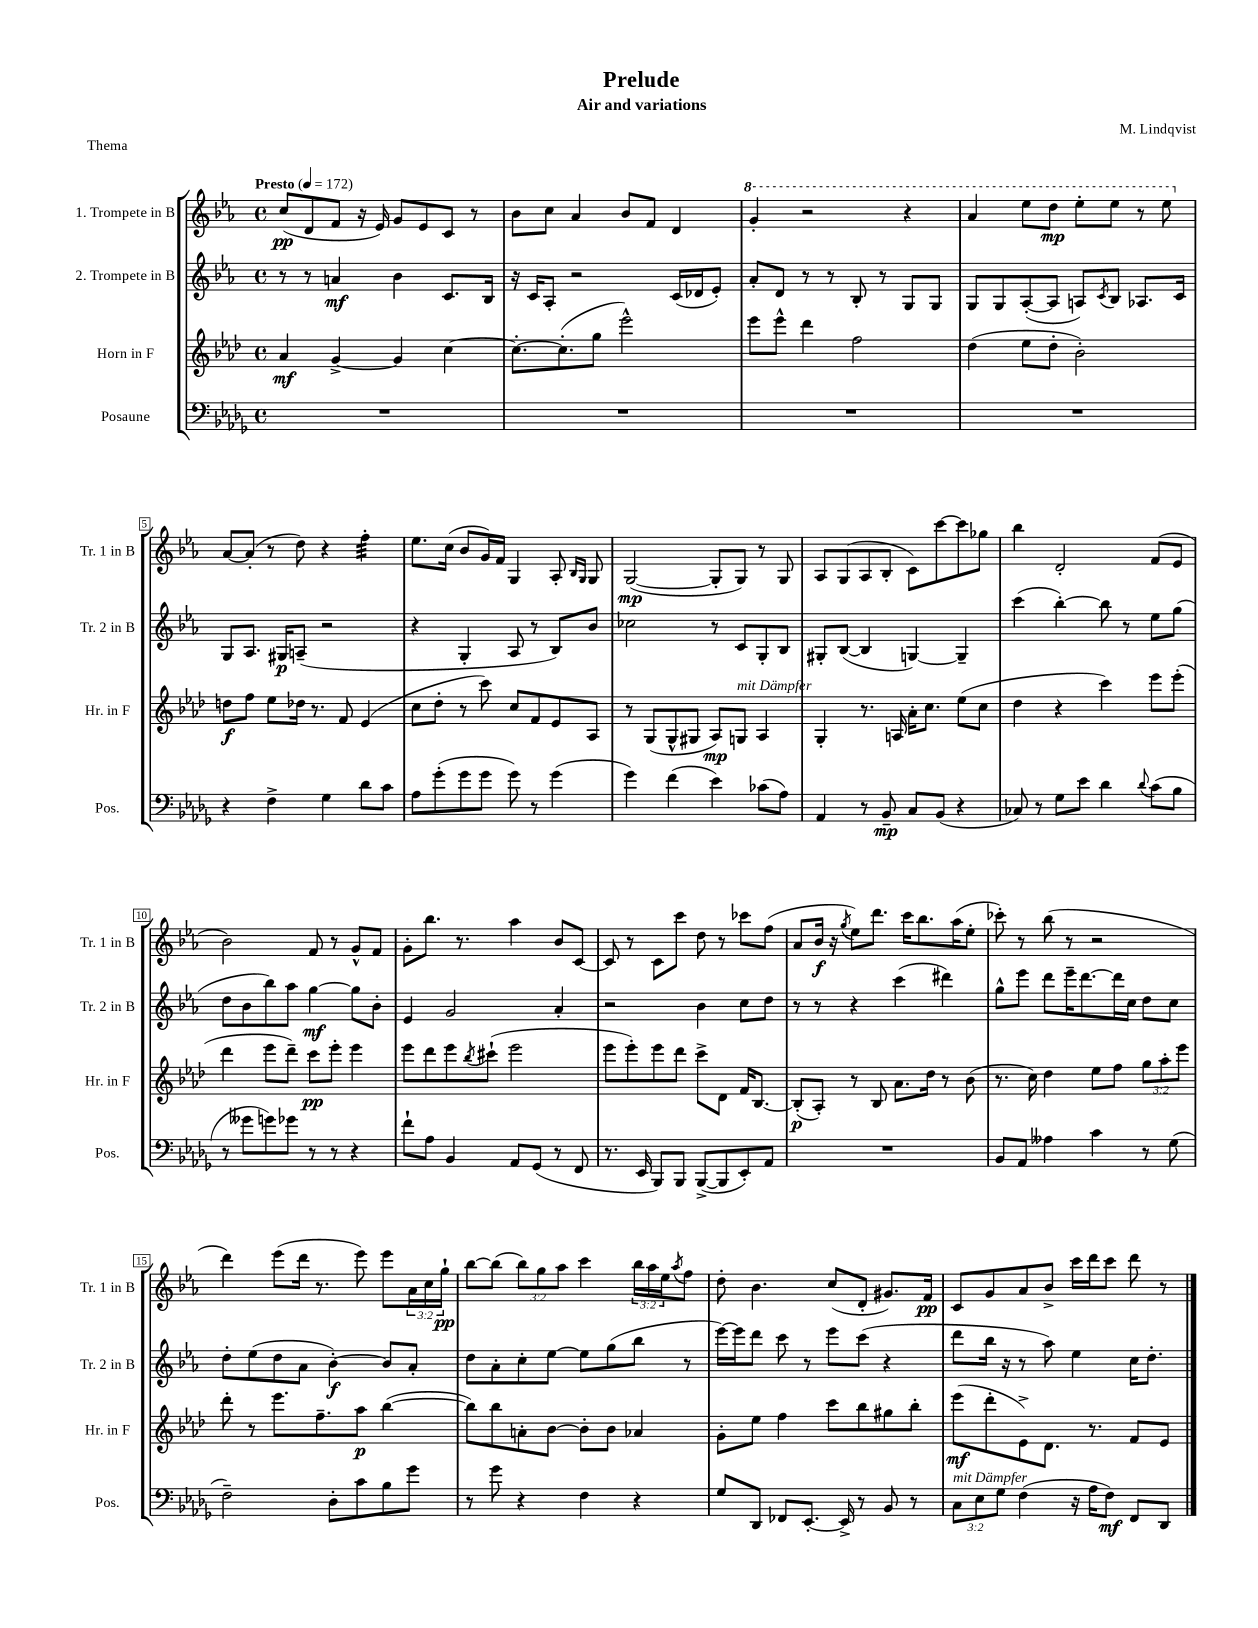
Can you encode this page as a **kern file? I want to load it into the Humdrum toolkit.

**kern	**kern	**kern	**kern
*staff4	*staff3	*staff2	*staff1
*clefF4	*clefG2	*clefG2	*clefG2
*k[b-e-a-d-g-]	*k[b-e-a-d-]	*k[b-e-a-]	*k[b-e-a-]
*M4/4	*M4/4	*M4/4	*M4/4
*met(c)	*met(c)	*met(c)	*met(c)
*MM172	*MM172	*MM172	*MM172
1r	4a-	8r	(8cc
.	.	8r	8d
.	[4g^	4a	8f
.	.	.	16r
.	.	.	16e-)
.	4g]	4b-	8g
.	.	.	8e-
.	[4cc	8.c	8c
.	.	.	8r
.	.	16B-	.
=	=	=	=
1r	8.cc'_	16r	8b-
.	.	16c	.
.	.	8A-'	8cc
.	(8.cc']	.	.
.	.	2r	4a-
.	8gg	.	.
.	2eee-^^)	.	8b-
.	.	.	8f
.	.	(16c	4d
.	.	16d-	.
.	.	8e-')	.
=	=	=	=
1r	8eee-	8a-'	4gg'
.	8eee-^^	8d	.
.	4ddd-	8r	2r
.	.	8r	.
.	2ff	8B-'	.
.	.	8r	.
.	.	8G	4r
.	.	8G	.
=	=	=	=
1r	(4dd-	8G	4aa-
.	.	8G	.
.	8ee-	([8A-'	8eee-
.	8dd-'	8A-]	8ddd
.	2b-')	8A)	8eee-'
.	.	8qc	.
.	.	8B-	8eee-
.	.	8.A-	8r
.	.	.	8eee-
.	.	16c	.
=	=	=	=
4r	8dd	8G	[8a-
.	8ff	8.A-	(8a-']
4F^	8ee-	.	8r
.	.	16G#	.
.	16dd-	(8A~	8dd)
.	8.r	.	.
4G-	.	2r	4r
.	8f	.	.
8d-	(4e-	.	4ff'
8c	.	.	.
=	=	=	=
8A-	8cc	4r	8.ee-
(8g-'	8dd-'	.	.
.	.	.	(16cc
8g-	8r	4G'	8b-
8g-	8ccc)	.	16g)
.	.	.	16f
8g-)	8cc	8A-	4G
8r	8f	8r	.
(4g-	8e-	8B-)	8A-'
.	.	.	16qqB-
.	.	.	16qqG
.	8A-	8b-	8G
=	=	=	=
4g-)	8r	2cc-	([2G
.	(8G	.	.
(4f	8G^^	.	.
.	8G#	.	.
4e-)	8A-)	8r	8G']
.	8G	8c	8G)
(8c-	4A-	8G'	8r
8A-)	.	8B-	8G
=	=	=	=
4AA-	4G'	8G#'	8A-
.	.	([8B-	(8G
8r	8.r	4B-]	8A-
8BB-~	.	.	8B-'
.	16A	.	.
8C	16a-'	[4G)	8c)
.	8.cc	.	.
(8BB-	.	.	[8ccc
4r	(8ee-	4G~]	8ccc]
.	8cc	.	8gg-
=	=	=	=
8C-)	4dd-	(4ccc	4bb-
8r	.	.	.
8G-	4r	[4bb-')	2d'
8e-	.	.	.
4d-	4ccc)	8bb-]	.
.	.	8r	.
8qqd-	.	.	.
(8c	8eee-	8ee-	(8f
8B-	(8eee-'	(8gg	8e-
=	=	=	=
8r	4ddd-	8dd	2b-)
8g--	.	8b-	.
8g)	8eee-	8bb-)	.
8g-	8ddd-~)	8aa-	.
8r	8ccc	[4gg	8f
8r	8eee-'	.	8r
4r	4eee-	8gg]	8g^^
.	.	8b-'	8f
=	=	=	=
8f`	8eee-	4e-	8g'
8A-	8ddd-	.	8.bb-
4BB-	8eee-	2g	.
.	.	.	8.r
.	8qbb-	.	.
.	(8ccc#`	.	.
8AA-	2eee-	.	4aa-
(8GG-	.	.	.
8r	.	4a-'	8b-
8FF	.	.	[8c
=	=	=	=
8.r	8eee-	2r	8c]
.	8eee-')	.	8r
16EE-	.	.	.
8BBB-)	8eee-	.	8c
8BBB-	8ddd-	.	8ccc
([8BBB-^	8ccc^	4b-	8dd
8BBB-]	8d-	.	8r
8EE-')	16f	8cc	8ccc-
.	[8.B-	.	.
8AA-	.	8dd	(8ff
=	=	=	=
1r	(8B-']	8r	8a-
.	8A-')	8r	16b-
.	.	.	16r
.	.	.	8qgg
.	8r	4r	8ee-)
.	8B-	.	8.ddd
.	8.a-	(4ccc	.
.	.	.	16ccc
.	.	.	8.bb-
.	16dd-	.	.
.	8r	4ddd#)	.
.	.	.	(16aa-
.	(8b-	.	8ee-'
=	=	=	=
8BB-	8.r	8gg^^	8ccc-')
8AA-	.	8eee-	8r
.	16cc)	.	.
4A--	4dd-	8ddd	(8bb-
.	.	16eee-~	8r
.	.	[8.ddd	.
4c	8ee-	.	2r
.	8ff	16ddd]	.
.	.	16cc	.
8r	12gg	8dd	.
.	12aa-'	.	.
(8G-	.	8cc	.
.	12eee-	.	.
=	=	=	=
2F~)	8ddd-'	8dd'	4ddd)
.	8r	(8ee-	.
.	8.eee-	8dd	(8eee-
.	.	8a-	16ddd
.	8.ff~	.	8.r
8D-'	.	[4b-')	.
8c	8aa-	.	8eee-)
8B-	([4bb-	8b-]	8eee-
8g-	.	8a-'	24a-
.	.	.	24cc
.	.	.	24gg`
=	=	=	=
8r	8bb-])	8dd	[8bb-
8g-	8bb-	8a-'	(8bb-]
4r	8a'	8cc'	12bb-)
.	.	.	12gg
.	[8b-	[8ee-	.
.	.	.	12aa-
4F	8b-']	8ee-]	4ccc
.	8b-	(8gg	.
4r	4a-	8bb-	24bb-
.	.	.	24aa-
.	.	.	24ee-
.	.	.	8qaa-
.	.	8r	8ff
=	=	=	=
8G-	8g'	[16eee-)	8dd'
.	.	16eee-]	.
8DD-	8ee-	8ddd	4.b-
8FF-	4ff	8ccc	.
[8.EE-'	.	8r	.
.	8ccc	8eee-	(8cc
16EE-^]	.	.	.
8r	8bb-	(8ccc	8d'
8BB-	8gg#	4r	8.g#)
8r	8bb-'	.	.
.	.	.	16f
=	=	=	=
12C	(8eee-	8ddd	8c
12E-	.	.	.
.	8ddd-'	16bb-	8g
12G-	.	.	.
.	.	16r	.
(4F	8e-^)	8r	8a-
.	8.d-	8aa-)	8b-^
16r	.	4ee-	16ccc
16A-	8.r	.	16ddd
8F)	.	.	8ccc
8FF	8f	16cc	8ddd
.	.	8.dd'	.
8DD-	8e-	.	8r
==	==	==	==
*-	*-	*-	*-
